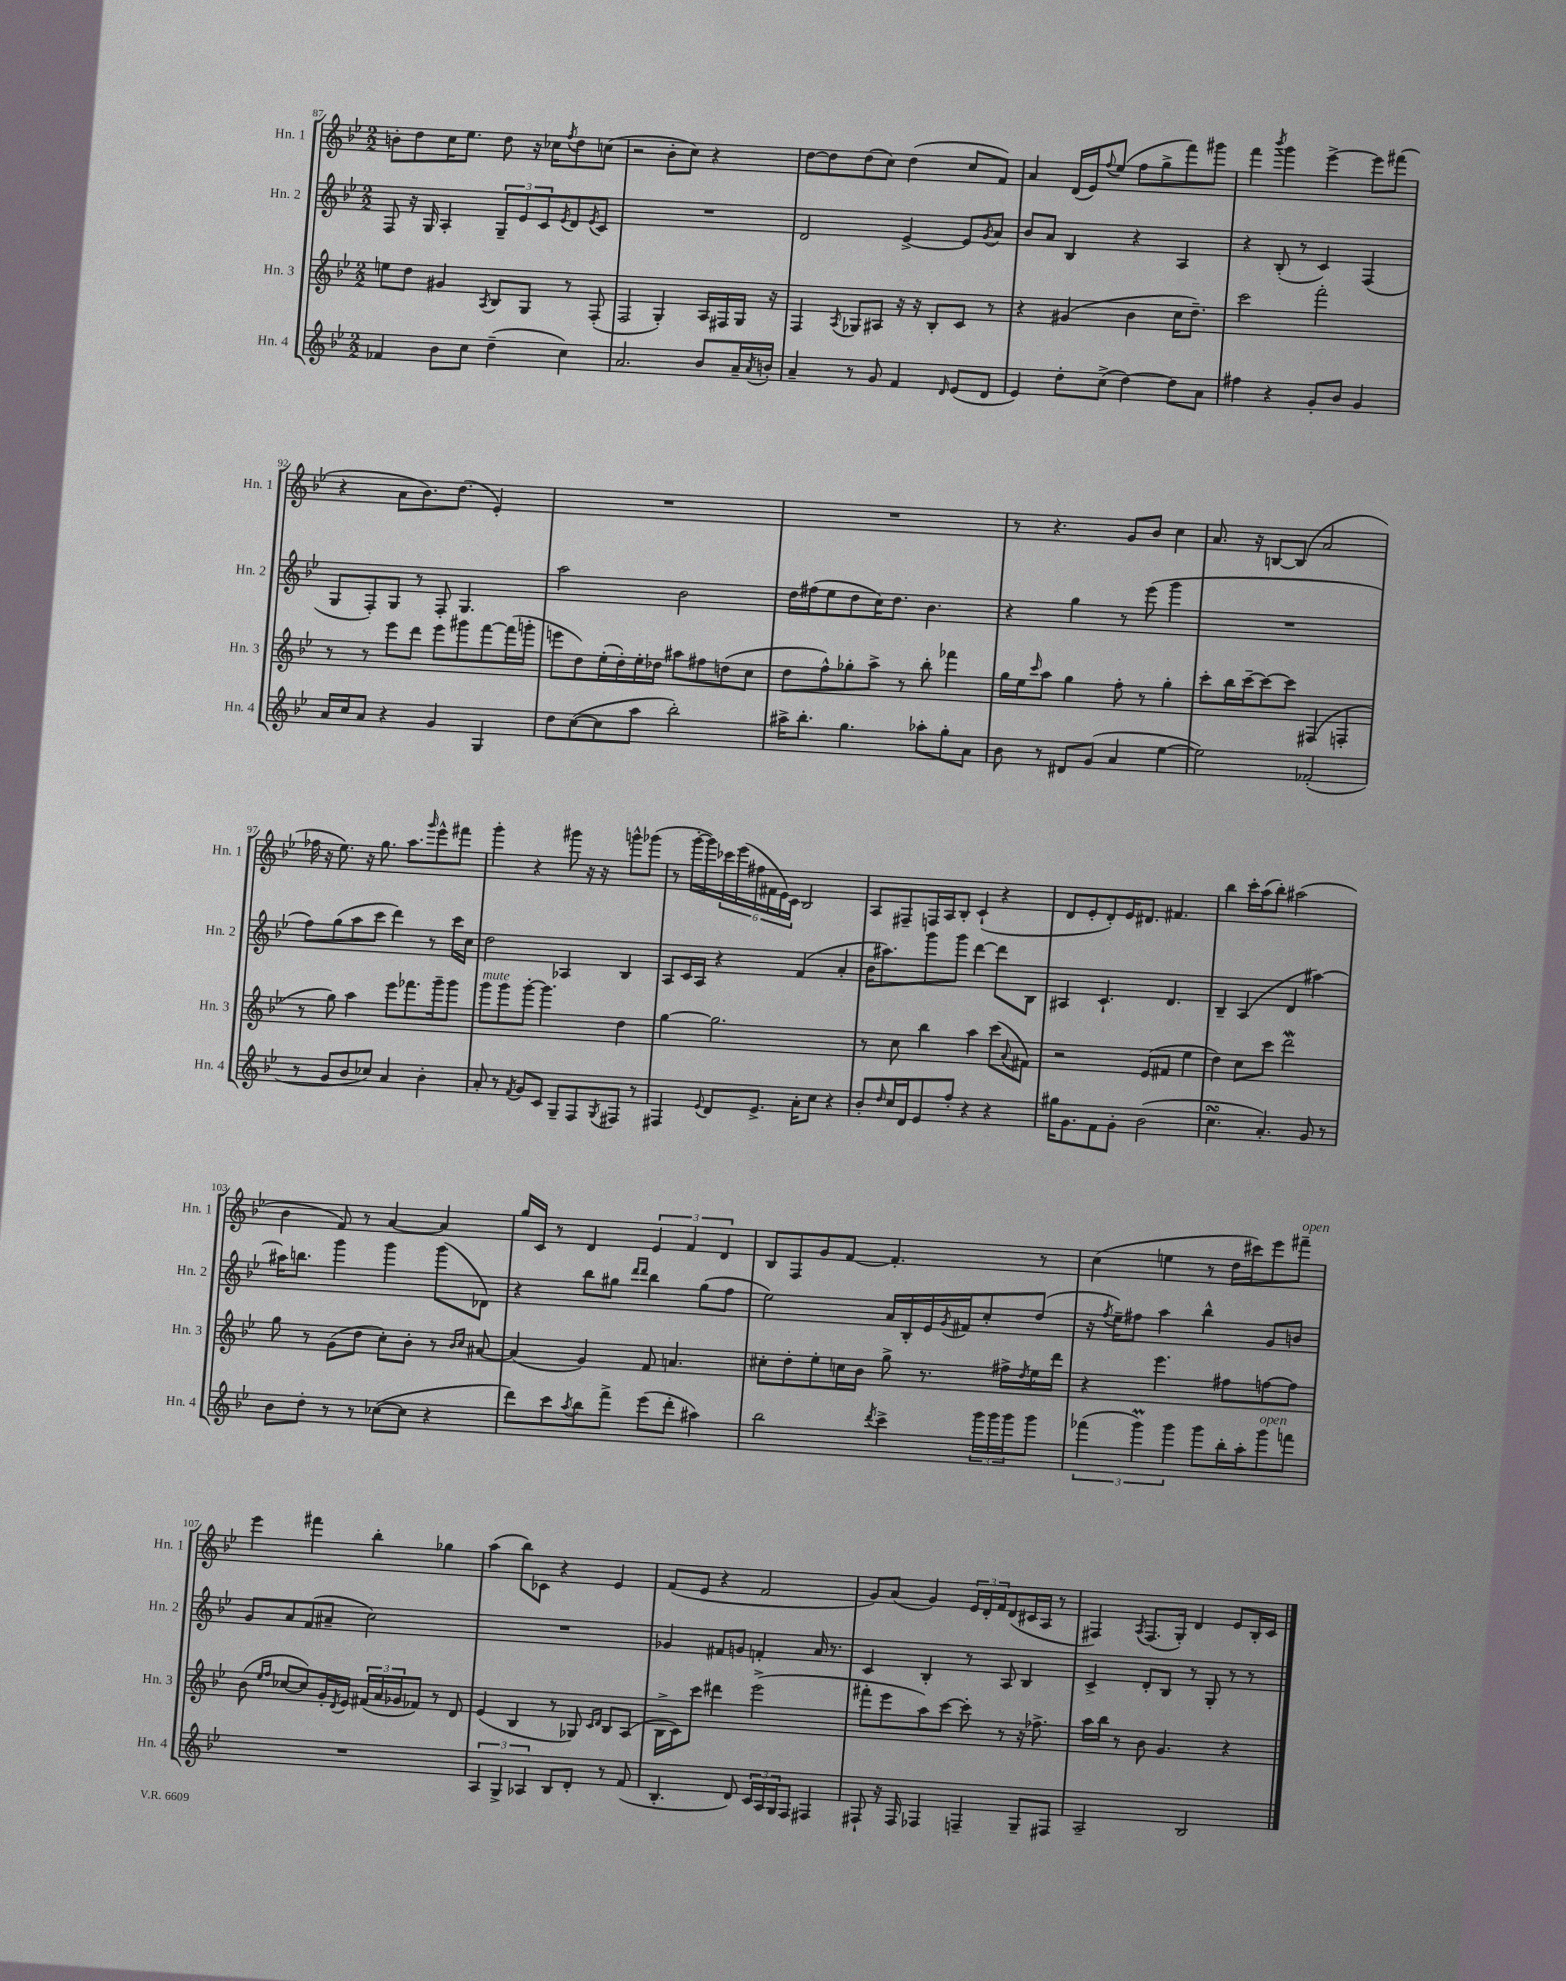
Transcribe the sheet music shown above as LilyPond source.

<<
\new StaffGroup <<
\new Staff = "s0" \with { instrumentName = "Hn. 1" shortInstrumentName = "Hn. 1" } {
    \clef treble \key bes \major \numericTimeSignature \time 2/2
    b'8-. d''8 c''16 ees''8. d''8 r16 ces''16 \acciaccatura { f''8 } d''8 c''8( |
    r2 bes'8-. c''8) r4 |
    d''8~ d''8 d''8( c''8) d''4( c''8 f'8) |
    a'4 d'16( ees'16) \appoggiatura { f''8 } ees''8( f''8 g''8-> f'''8) gis'''8 |
    f'''4 \acciaccatura { bes'''8 } g'''4 ees'''4~-> ees'''8 fis'''8( |
    r4 a'8 bes'8.) d''8.( ees'4-.) |
    R1 |
    R1 |
    r8 r4. g'8 bes'8 c''4 |
    a'8. r16 b8~ b8( a'2 |
    fes''16 r16 ees''8.) r16 g''8. a''8. \grace { g'''16 } ees'''8-^ fis'''8 |
    g'''4-. r4 gis'''8 r16 r16 g'''8-^ ges'''8( |
    r8 g'''16~-. g'''16) \tuplet 6/4 { ces'''16 ees'''16( fis''16 fis'16 ees'16) c'16 } bes2 |
    a8 fis8-- f16 a16 bes8-. c'4-!( r4 |
    d'8 ees'8-. d'8-.) ees'16 dis'8. fis'4. |
    bes''4 c'''16-. a''16( bes''8-.) ais''2( |
    bes'4 f'8) r8 a'4~ a'4 |
    g''16 c'16 r8 d'4 \tuplet 3/2 { ees'4 f'4 d'4 } |
    bes8 f8 g'8 f'8~ f'4.-. r8 |
    c''4( e''4 r8 d''16 cis'''16) ees'''8 fis'''8--^\markup { \italic "open" } |
    ees'''4 fis'''4 bes''4-. ges''4 |
    a''4( bes''8) ces'8 r4 ees'4 |
    f'8( ees'8 r4 f'2 |
    g'8) a'8( g'4) \tuplet 3/2 { ees'16 d'16-. f'16 } d'8( cis'16 a16 r8 |
    fis4) \acciaccatura { a8 } fis8.( g16-.) d'4 ees'8 bes16-. c'16 \bar "|." |
}
\new Staff = "s1" \with { instrumentName = "Hn. 2" shortInstrumentName = "Hn. 2" } {
    \clef treble \key bes \major \numericTimeSignature \time 2/2
    f8 r16 g16 a4-. \tuplet 3/2 { g8-- ees'8 c'8 } \acciaccatura { ees'8 } d'8 \acciaccatura { ees'8 } c'8 |
    R1 |
    d'2 ees'4~-> ees'8 \acciaccatura { g'8 } a'8 |
    bes'8 a'8 bes4 r4 a4 |
    r4 bes8-.( r8 c'4) f4( |
    g8 f8-.) g8 r8 f8-. g4. |
    a''2 bes'2 |
    d''16 fis''16( ees''8 d''8 c''16) d''8. bes'4. |
    r4 g''4 r8 ees'''8( g'''4 |
    R1 |
    f''8) g''8( a''8 c'''8 d'''4) r8 c'''16 c''16 |
    d''2 aes4 bes4 |
    a8 c'16 a16 r4 f'4( a'4-. |
    bes'16 ais''8.) g'''8 g'''8 d'''4~ d'''8 bes8 |
    ais4 c'4.-! d'4. |
    bes4-- a4( d'4 ais''4~) |
    ais''16 b''8. g'''4 g'''4 g'''8( des'8) |
    r4 bes''8 gis''8 \grace { d'''16 d'''16 } bes''4 gis''8( f''8 |
    ees''2) a'16 bes16-. ees'16 \acciaccatura { g'8 } fis'16 c''8-. d''8( |
    r16 \acciaccatura { f''8 } ees''16--) fis''8 a''4 bes''4-^ g'8 b'8 |
    g'8 a'8 f'8( ais'8-- c''2) |
    R1 |
    ges'4 fis'8 g'8 f'4-. a'16 r8. |
    c'4 bes4-. r8 a8 bes4 |
    c'4-> d'8-. bes8 r8 g8-. r8 r8 \bar "|." |
}
\new Staff = "s2" \with { instrumentName = "Hn. 3" shortInstrumentName = "Hn. 3" } {
    \clef treble \key bes \major \numericTimeSignature \time 2/2
    e''8 d''8 gis'4 \acciaccatura { a8 } bes8 g8 r8 f8-.( |
    f2 g4-.) a16 fis16 g16 r16 |
    f4 \acciaccatura { a8 } ges8 ais8 r16 r16 bes8-. c'8 r8 |
    r4 gis'4( bes'4 c''16 d''8.--) |
    c'''2 f'''2-. |
    r8 r8 ees'''8 d'''8 ees'''8 gis'''8 f'''8~ f'''16( g'''16-. |
    e'''8 d''8) ees''16-.( d''16-.) ees''16-. des''16 ais''8 fis''8 d''8( c''8 |
    d''8 f''8-^) ges''8-. a''8-> r8 bes''8-. fes'''4 |
    g''16 ees''16 \grace { c'''16 } a''8 g''4 f''8-. r8 g''4-. |
    c'''8-. bes''16 c'''16~-- c'''8~ c'''8 fis4( f4-. |
    r8 g''8) a''4 ees'''8 fes'''8. g'''16-- g'''8 |
    g'''8^\markup { \italic "mute" } g'''8 g'''8~-. g'''4. d''4 |
    g''4~ g''2. |
    r8 c''8 bes''4 a''4 c'''8( \appoggiatura { a'8 } fis'8) |
    r2 ees'8( fis'8 ees''4 |
    d''4) c''8 c'''8 d'''2\mordent |
    g''8 r8 g'8( d''8 c''8-.) bes'8-. r8 \grace { bes'16 c''16 } ais'8~ |
    ais'4( g'4) f'8 a'4. |
    cis''8-. d''8-. ees''8-. c''16 bes'16 g''8-> r8. fis''16-> \acciaccatura { d''8 } ees''16 d'''16 |
    r4 ees'''4. fis''8 f''8~ f''8 |
    bes'8( \grace { ees''16 f''16 } ces''8~ ces''8) g'16-. \acciaccatura { d'8 } ees'16 \tuplet 3/2 { fis'16( a'16 ges'16 } fes'8) r8 d'8 |
    ees'4( bes4 r8 ges8) \grace { c'16 d'16 } bes8 a8( |
    bes16-> c'16) c'''8 dis'''4 ees'''2->( |
    fis'''8-. ees'''8 a''8) c'''8~ c'''8-. r8 r16 fes''8.-> |
    a''16 bes''16 r8 bes'8 g'4. r4 \bar "|." |
}
\new Staff = "s3" \with { instrumentName = "Hn. 4" shortInstrumentName = "Hn. 4" } {
    \clef treble \key bes \major \numericTimeSignature \time 2/2
    fes'4 bes'8 c''8 d''4--( c''4) |
    a'2. bes'8 a'16-- \acciaccatura { a'8 } b'16-. |
    a'4-- r8 g'8 f'4 \grace { d'16 } ees'8( d'8 |
    ees'4) d''8-. c''8->( d''4~) d''8 a'8 |
    fis''4 r4 g'8-. bes'8 g'4 |
    a'16 c''16 a'8 r4 g'4 g4 |
    d''8 c''8~( c''8 a''8 bes''2-.) |
    ais''16-> bes''8.-. g''4. aes''8-. g''8-. a'8 |
    bes'8 r8 dis'8 g'8( a'4 ees''4~ |
    ees''2) fes'2-.( |
    r8 g'8 bes'8 ces''8) a'4 bes'4-. |
    a'8-. r8 \acciaccatura { f'8 } g'8 c'8 g8-- f8 \acciaccatura { g8 } fis8 r8 |
    fis4 \appoggiatura { ees'8 } d'8 ees'8.-> a'16-. c''8 r4 |
    bes'8-. \grace { d''16 } c''16 d'16 ees'8 f''8-. r4 r4 |
    gis''16 g'8. f'8 g'8-. bes'2( |
    c''4.\turn a'4.-.) g'8 r8 |
    bes'8 d''8-. r8 r8 ces''8~( ces''8 r4 |
    d'''8) c'''8 \acciaccatura { a''8 } bes''8 f'''8-> ees'''8( d'''8-. ais''4) |
    bes''2 \acciaccatura { d'''8 } c'''4-> \tuplet 3/2 { g'''16 g'''16 g'''16 } g'''8 |
    \tuplet 3/2 { fes'''4( g'''4\prall) g'''4 } g'''8 bes''16-. a''16-. g'''8^\markup { \italic "open" } f'''8 |
    R1 |
    \tuplet 3/2 { a4 g4-> aes4 } bes8 d'8-. r8 f'8( |
    bes4.-. d'8) \tuplet 3/2 { c'16 a16 g16 } f8 fis4 |
    fis8-! r16 fis16 fes4 f4-- g8-- fis8 |
    a2-- bes2 \bar "|." |
}
>>
>>
\layout { \context { \Score currentBarNumber = #87 } }
